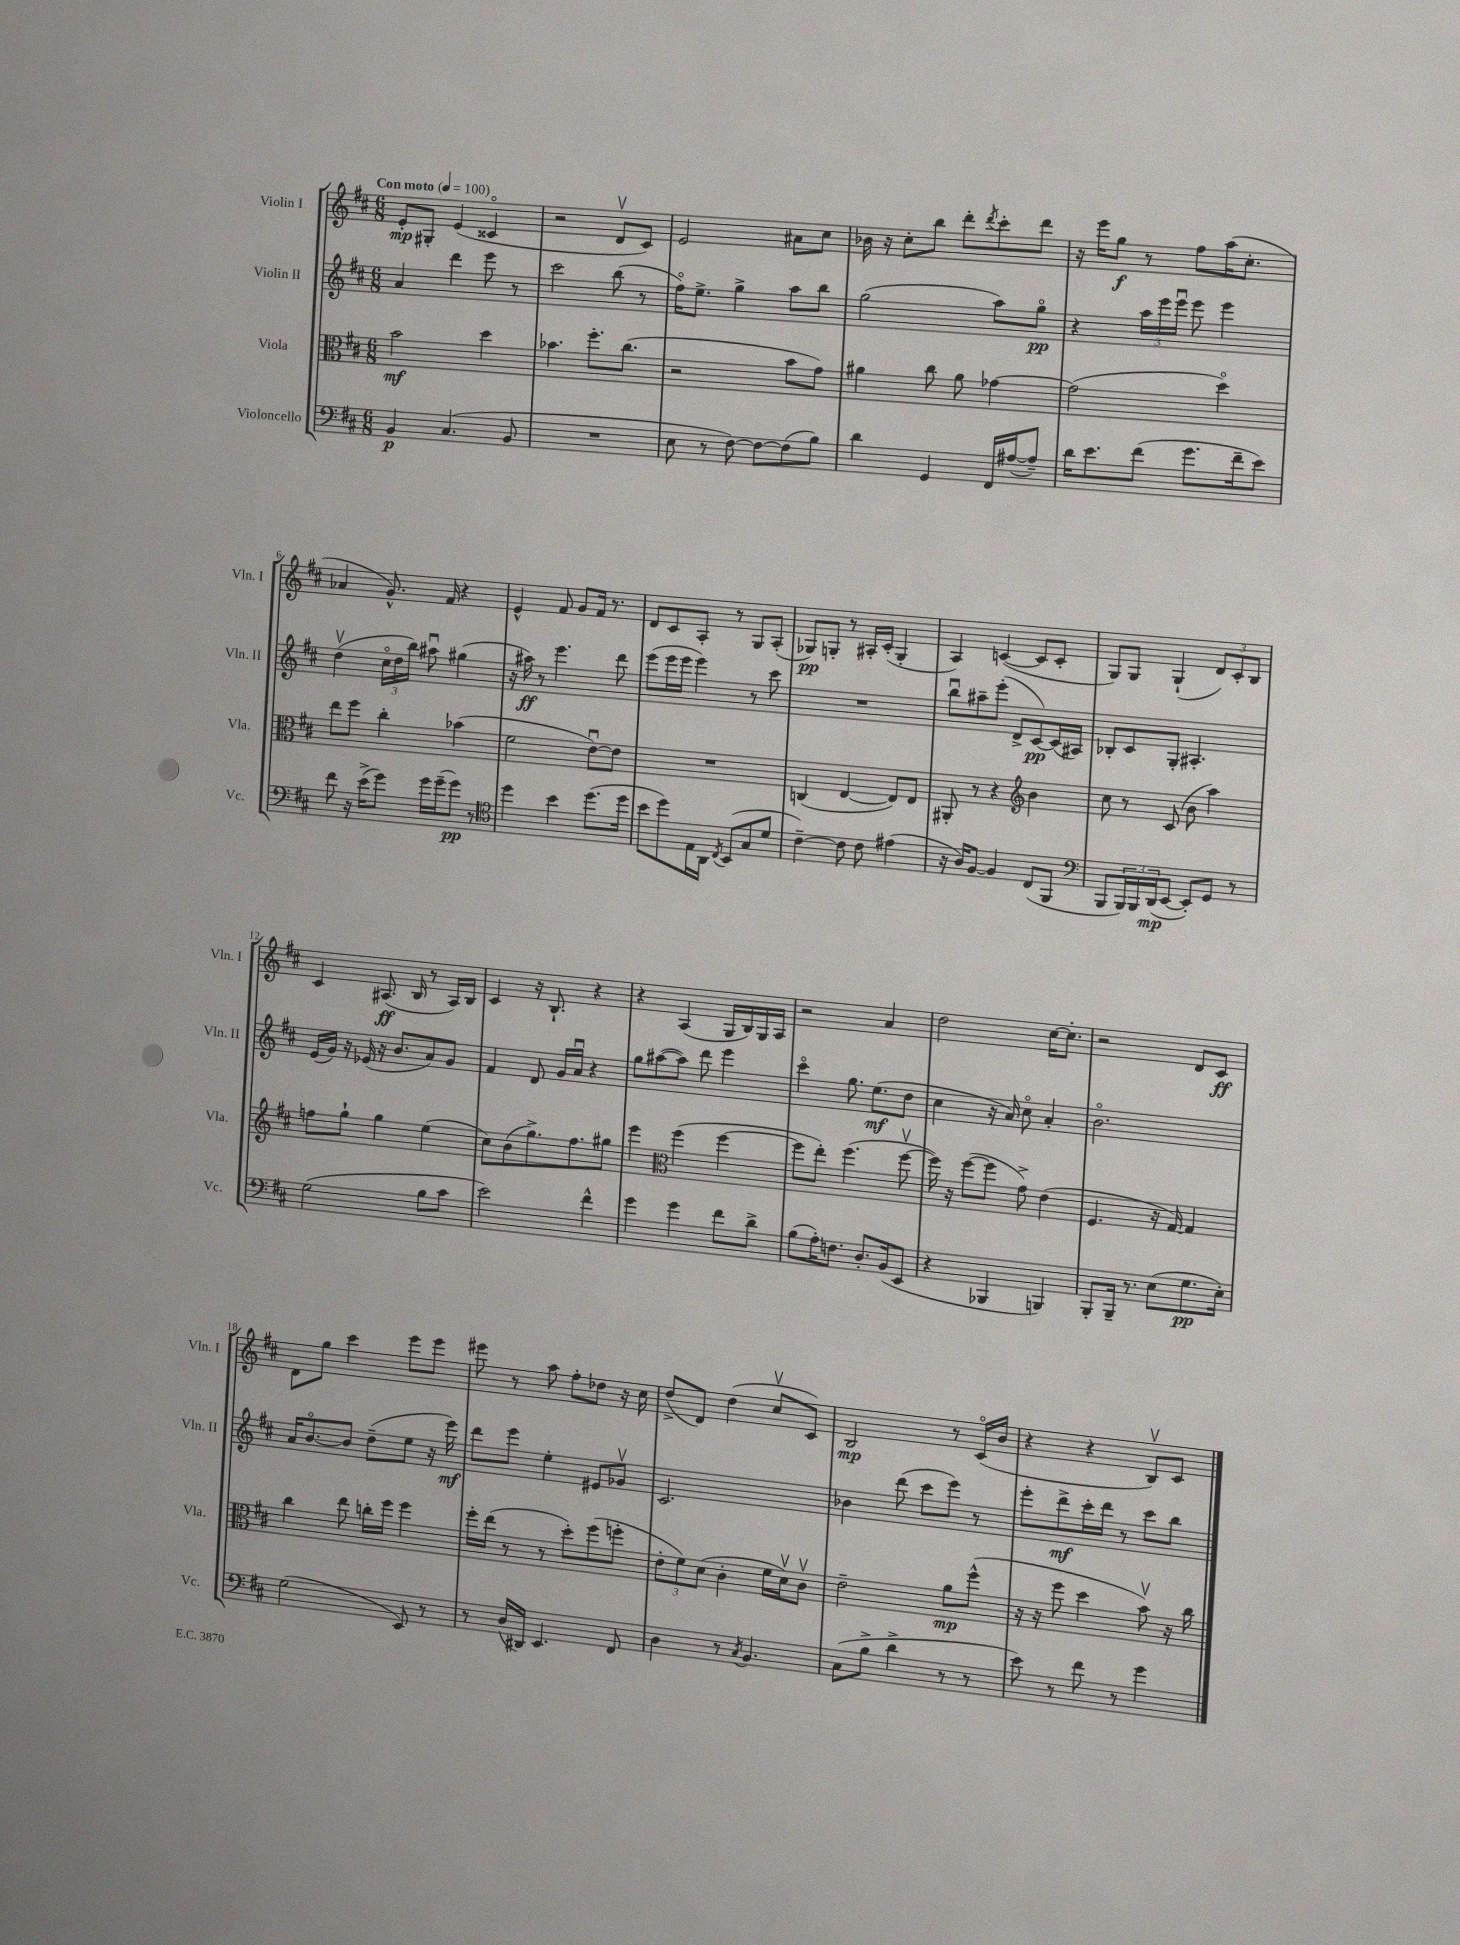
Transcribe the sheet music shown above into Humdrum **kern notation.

**kern	**dynam	**kern	**dynam	**kern	**dynam	**kern	**dynam
*part4	*part4	*part3	*part3	*part2	*part2	*part1	*part1
*staff4	*staff4	*staff3	*staff3	*staff2	*staff2	*staff1	*staff1
*I"Violoncello	*	*I"Viola	*	*I"Violin II	*	*I"Violin I	*
*I'Vc.	*	*I'Vla.	*	*I'Vln. II	*	*I'Vln. I	*
*clefF4	*	*clefC3	*	*clefG2	*	*clefG2	*
*k[f#c#]	*	*k[f#c#]	*	*k[f#c#]	*	*k[f#c#]	*
*M6/8	*	*M6/8	*	*M6/8	*	*M6/8	*
*MM100	*	*MM100	*	*MM100	*	*MM100	*
=1	=1	=1	=1	=1	=1	=1	=1
!	!	!	!	!	!	!LO:TX:a:B:t=Con moto	!
4BB/	p	2b\	mf	4a/	.	8e'/L	mp
.	.	.	.	.	.	8G#X'/J	.
(4.C#/	.	.	.	4ddd\	.	(4e/	.
.	.	4dd\	.	8eee\	.	4c##X/	.
8BB/	.	.	.	8r	.	.	.
=2	=2	=2	=2	=2	=2	=2	=2
2.r	.	4.b-X\	.	2ccc#\	.	2r	.
.	.	8.ff#'\L	.	.	.	.	.
.	.	.	.	(8bb\	.	8dv/L	.
.	.	(8.cc#\J	.	.	.	.	.
.	.	.	.	8r	.	8c#/J)	.
=3	=3	=3	=3	=3	=3	=3	=3
8E\	.	2r	.	16ff#\KL)	.	2e/	.
.	.	.	.	8.ee^\J	.	.	.
8r	.	.	.	.	.	.	.
[8F#\)	.	.	.	4gg^\	.	.	.
8F#\L_	.	.	.	.	.	.	.
(8F#\]	.	8b\L	.	8aa\L	.	8a#X\L	.
8B\J)	.	8g\J)	.	8bb\J	.	8cc#\J	.
=4	=4	=4	=4	=4	=4	=4	=4
4d\	.	4a#X\	.	(2gg\	.	16b-X\	.
.	.	.	.	.	.	16r	.
.	.	.	.	.	.	8cc#'\L	.
4GG/	.	8cc#\	.	.	.	8bb\J	.
.	.	8a#\	.	.	.	8ddd'\L	.
.	.	.	.	.	.	8qddd/	.
16FF#/LL	.	[4g-X\	.	8aa\L)	.	8ccc#'\	.
([16A#X/J	.	.	.	.	.	.	.
8A#~/J])	.	.	.	8gg\J	pp	8ddd\J	.
=5	=5	=5	=5	=5	=5	=5	=5
16d\KL	.	(2g-\]	.	4r	.	16r	.
8.e\	.	.	.	.	.	16eee\KL	.
.	.	.	.	.	.	8gg\J	f
(8f#\J	.	.	.	24aa\LL	.	8r	.
.	.	.	.	24eee\	.	.	.
.	.	.	.	24eeeu\JJ	.	.	.
8.g\L	.	.	.	8eee\	.	8ff#\L	.
.	.	4dd\)	.	4eee\	.	(16aa\K	.
16f#~\k	.	.	.	.	.	8.cc#'\J	.
8e\J)	.	.	.	.	.	.	.
!!LO:LB:g=z
=6	=6	=6	=6	=6	=6	=6	=6
8f#\	.	8ee\L	.	(4ddv\	.	4a-X/	.
16r	.	8ff#\J	.	.	.	.	.
(16e^\KL	.	.	.	.	.	.	.
8g\J)	.	4cc#'\	.	24cc#\LL	.	8.g^^/)	.
.	.	.	.	24dd\	.	.	.
.	.	.	.	24bb\JJ)	.	.	.
16g\LL	.	.	.	8aa#Xu\	.	.	.
(16g~\J	.	.	.	.	.	16f#/	.
8g\J)	pp	(4b-X\	.	(4gg#X\	.	4r	.
8r	.	.	.	.	.	.	.
=7	=7	=7	=7	=7	=7	=7	=7
*clefC4	*	*	*	*	*	*	*
4dd\	.	2f#\	.	16r	.	4e^^/	.
.	.	.	.	16aa#X\)	ff	.	.
.	.	.	.	8r	.	.	.
4b\	.	.	.	4.eee\	.	8f#/	.
.	.	.	.	.	.	8g/L	.
(8.dd\L	.	[8eu\L)	.	.	.	16f#/Jk	.
.	.	.	.	.	.	8.r	.
.	.	8e\J]	.	8ddd\	.	.	.
16dd\Jk	.	.	.	.	.	.	.
=8	=8	=8	=8	=8	=8	=8	=8
8b\L	.	2.r	.	(8eee\L	.	8d/L	.
8dd\)	.	.	.	16eee\L	.	8c#/	.
.	.	.	.	16eee\JJ	.	.	.
16E\L	.	.	.	4eee\)	.	8A'/J	.
16AA\JJ	.	.	.	.	.	.	.
8qC#/	.	.	.	.	.	.	.
(8BB/L	.	.	.	.	.	8r	.
8G/	.	.	.	8r	.	8G/L	.
8d/J	.	.	.	8ccc#\	.	(8A'/J	.
=9	=9	=9	=9	=9	=9	=9	=9
[4c#~\)	.	(4Cn/	.	2.r	.	8G-X/L)	pp
.	.	.	.	.	.	8Gn'/J	.
8c#\]	.	[4E/	.	.	.	8r	.
8c#\	.	.	.	.	.	16A#X'/LL	.
.	.	.	.	.	.	(16c#'/JJ	.
(4e#X\	.	8E/L])	.	.	.	4G'/	.
.	.	8E/J	.	.	.	.	.
=10	=10	=10	=10	=10	=10	=10	=10
16r	.	8AA#X'/	.	8bbu\L	.	4A/)	.
16A/KL)	.	.	.	.	.	.	.
[8F#/J	.	8r	.	8aa#X~\	.	.	.
4F#/]	.	4r	.	(8eee'\J	.	([4cn/	.
.	.	.	.	8d^/L	.	.	.
*	*	*clefG2	*	*	*	*	*
(8C#/L	.	4b\	.	[8c#/)	pp	8c/L]	.
8FF#/J	.	.	.	(16c#/L]	.	8c'/J	.
.	.	.	.	16A#X/JJ)	.	.	.
=11	=11	=11	=11	=11	=11	=11	=11
*clefF4	*	*	*	*	*	*	*
8BBB/L	.	8cc#\	.	8B-X'/L	.	8G/L)	.
24BBB/L)	.	8r	.	8c#/	.	8G/J	.
24BBB/	.	.	.	.	.	.	.
(24DD/J	mp	.	.	.	.	.	.
[8EE/J	.	(8c#/	.	8G'/J	.	(4G`/	.
8EE'/L])	.	8b\	.	4.A#X'/	.	.	.
8GG/J	.	4aa\)	.	.	.	12d/L)	.
.	.	.	.	.	.	12c#'/	.
8r	.	.	.	.	.	.	.
.	.	.	.	.	.	12B/J	.
!!LO:LB:g=z
=12	=12	=12	=12	=12	=12	=12	=12
(2G\	.	8ffn\L	.	(16e/LL	.	4c#/	.
.	.	.	.	16g/JJ)	.	.	.
.	.	8gg`\J	.	16r	.	.	.
.	.	.	.	(16e-X/	.	.	.
.	.	4gg\	.	16r	.	(8.A#X/	ff
.	.	.	.	8.b/L	.	.	.
.	.	.	.	.	.	16B/	.
8B\L	.	(4ee\	.	8a/)	.	8r	.
8c#\J	.	.	.	8g/J	.	16A#/LL)	.
.	.	.	.	.	.	16B/JJ	.
=13	=13	=13	=13	=13	=13	=13	=13
2e\)	.	8cc#\L)	.	4f#/	.	4c#/	.
.	.	(8b\	.	.	.	.	.
.	.	8.gg^\)	.	8d/	.	16r	.
.	.	.	.	.	.	8.B`/	.
.	.	.	.	16g/LL	.	.	.
.	.	8.ff#\	.	16au/JJ	.	.	.
4f#^^\	.	.	.	4r	.	4r	.
.	.	8gg#X\J	.	.	.	.	.
=14	=14	=14	=14	=14	=14	=14	=14
4g\	.	4eee\	.	8gg\L	.	4r	.
.	.	.	.	([8aa#X\	.	.	.
*	*	*clefC3	*	*	*	*	*
4g\	.	(4ff#\	.	8aa#\J])	.	(4A/	.
.	.	.	.	8ddd\	.	.	.
8f#\L	.	[4ff#\	.	4eee\	.	16G/LL	.
.	.	.	.	.	.	16B/)	.
8d^\J	.	.	.	.	.	16G/	.
.	.	.	.	.	.	16A/JJ	.
=15	=15	=15	=15	=15	=15	=15	=15
(8B\L	.	8ff#\L]	.	4ccc#\	.	2r	.
16A'\K)	.	8ee'\J)	.	.	.	.	.
8.Fn\J	.	.	.	.	.	.	.
.	.	(4.ff#\	.	8.gg\	.	.	.
8.D'/L	.	.	.	.	.	.	.
.	.	.	.	(8.ee\L	mf	.	.
.	.	.	.	.	.	4a/	.
(16BB/k	.	.	.	.	.	.	.
8EE/J	.	[8ff#v\	.	8dd\J	.	.	.
=16	=16	=16	=16	=16	=16	=16	=16
4r	.	16ff#\])	.	4cc#\	.	2dd\	.
.	.	16r	.	.	.	.	.
.	.	([8ff#\L	.	.	.	.	.
4BBB-X/	.	8ff#\J]	.	16r	.	.	.
.	.	.	.	16a/)	.	.	.
.	.	8g^\)	.	8cc#\	.	.	.
4BBBn/)	.	(4e\	.	4a'/	.	[16cc#\KL	.
.	.	.	.	.	.	8.cc#'\J]	.
=17	=17	=17	=17	=17	=17	=17	=17
8BBB'/L	.	4.F#/	.	2.b\	.	2r	.
16BBB~/Jk	.	.	.	.	.	.	.
8.r	.	.	.	.	.	.	.
(8E\L	.	16r	.	.	.	.	.
.	.	[16G/)	.	.	.	.	.
8.G\	pp	4G/]	.	.	.	8d/L	.
.	.	.	.	.	.	8c#/J	ff
16E'\Jk)	.	.	.	.	.	.	.
!!LO:LB:g=z
=18	=18	=18	=18	=18	=18	=18	=18
(2G\	.	4cc#\	.	16a/KL	.	8d\L	.
.	.	.	.	[8.b/	.	.	.
.	.	.	.	.	.	8gg\J	.
.	.	8ee\	.	8b/J]	.	4ccc#\	.
.	.	16ccn'\LL	.	(8dd~\L	.	.	.
.	.	16ff#\JJ	.	.	.	.	.
8EE/)	.	4ff#\	.	8ee\J	.	8eee\L	.
8r	.	.	.	16r	.	8eee\J	.
.	.	.	.	16eee\)	mf	.	.
=19	=19	=19	=19	=19	=19	=19	=19
8r	.	16ff#'\LL	.	8ddd\L	.	8eee#X\	.
.	.	(16ee\JJ	.	.	.	.	.
(16D/LL	.	8r	.	8eee\J	.	8r	.
16DD#X/JJ)	.	.	.	.	.	.	.
4.EE/	.	8r	.	4ee'\	.	8aa\	.
.	.	8dd'\L)	.	.	.	8ff#'\L	.
.	.	(8ff#\	.	8e#X/L	.	8dd-X\J	.
8FF#/	.	8ffn'\J	.	8g-Xv/J	.	16r	.
.	.	.	.	.	.	16cc#\	.
=20	=20	=20	=20	=20	=20	=20	=20
4D\	.	12e'\L	.	2.c#/	.	(8dd^/L	.
.	.	12f#\)	.	.	.	.	.
.	.	.	.	.	.	8d/J)	.
.	.	(12d\J	.	.	.	.	.
8r	.	4c#'\	.	.	.	(4dd\	.
8qC#/	.	.	.	.	.	.	.
4.BB/	.	.	.	.	.	.	.
.	.	16f#\LL	.	.	.	8cc#v/L	.
.	.	16dv\J)	.	.	.	.	.
.	.	8c#v\J	.	.	.	8c#/J)	.
=21	=21	=21	=21	=21	=21	=21	=21
(8C#\L	.	2e~\	.	4b-X\	.	2B/	mp
8B^\J	.	.	.	.	.	.	.
4d^\	.	.	.	(8ddd\	.	.	.
.	.	.	.	8ccc#\L	.	.	.
8r	.	8a\L	mp	8eee\J)	.	8r	.
8r	.	(8ff#^^\J	.	8r	.	(16c#/LL	.
.	.	.	.	.	.	16b/JJ	.
=22	=22	=22	=22	=22	=22	=22	=22
8e\)	.	16r	.	8eee'\L	.	4r	.
.	.	16r	.	.	.	.	.
8r	.	8ff#\	.	8ddd^\	mf	.	.
8f#\	.	4dd\	.	16ccc#'\L	.	4r	.
.	.	.	.	16ddd\JJ	.	.	.
8r	.	.	.	8r	.	.	.
4g\	.	8bv\)	.	8ccc#\L	.	8Bv/L)	.
.	.	16r	.	8bb\J	.	8c#/J	.
.	.	16cc#\	.	.	.	.	.
==	==	==	==	==	==	==	==
*-	*-	*-	*-	*-	*-	*-	*-
